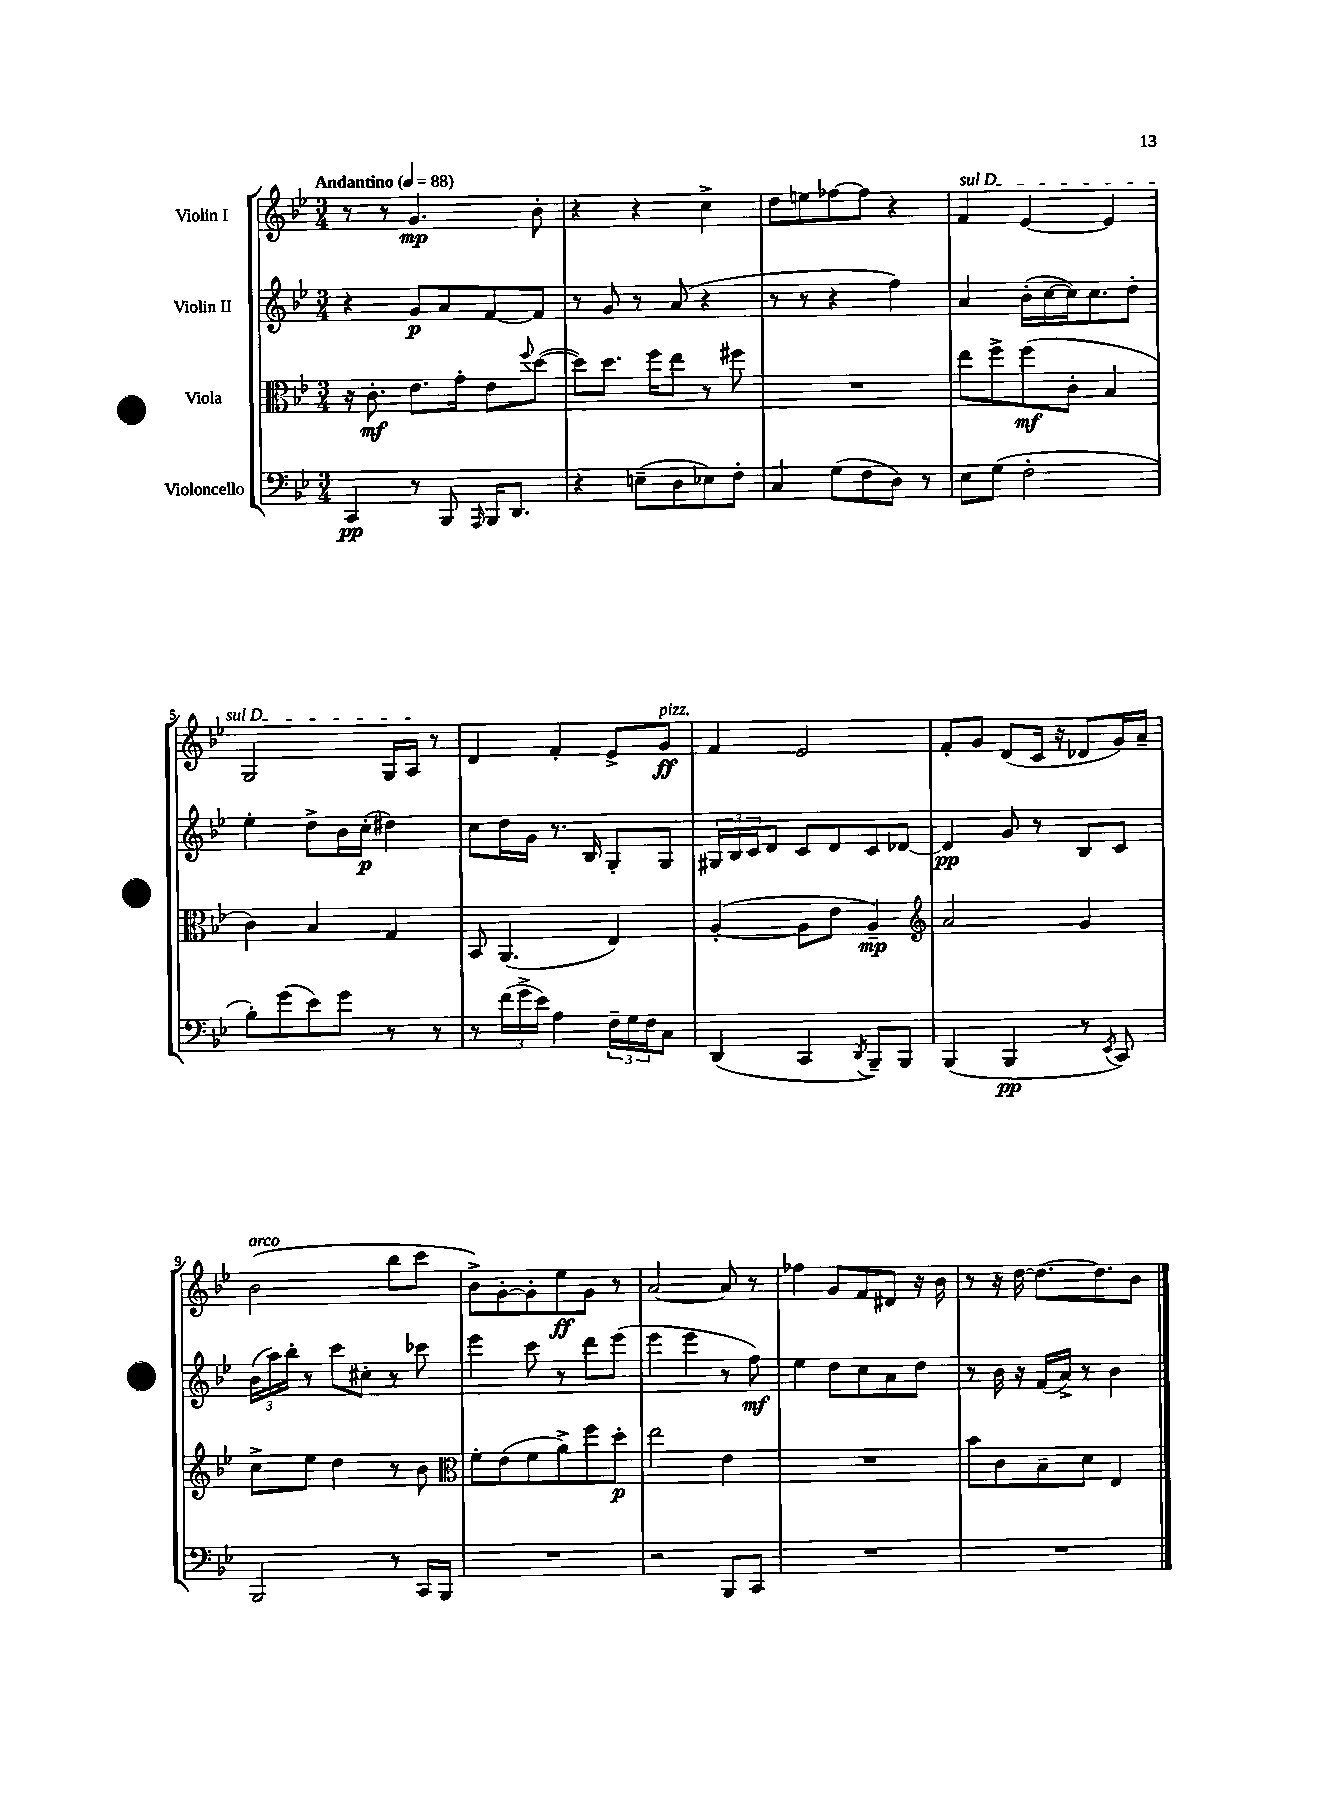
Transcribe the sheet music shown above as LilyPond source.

<<
\new StaffGroup <<
\new Staff = "s0" \with { instrumentName = "Violin I" } {
    \clef treble \key bes \major \numericTimeSignature \time 3/4 \tempo "Andantino" 4 = 88
    r8 r8 g'4.\mp bes'8-. |
    r4 r4 c''4-> |
    d''8 e''8 fes''8~ fes''8 r4 |
    \once \override TextSpanner.bound-details.left.text = \markup { \italic "sul D" } f'4\startTextSpan ees'4~ ees'4 |
    g2 g16 a16\stopTextSpan r8 |
    d'4 f'4-. ees'8-> g'8\ff^\markup { \italic "pizz." } |
    f'4 ees'2 |
    f'8-. g'8 d'8( c'16 r16 des'8 g'16) a'16-- |
    bes'2^\markup { \italic "arco" }( bes''8 c'''8 |
    bes'8->) g'8~-. g'8-. ees''8\ff g'8 r8 |
    a'2~ a'8 r8 |
    fes''4 g'8 f'8 dis'8 r16 bes'16 |
    r8 r16 d''16~ d''8.~ d''8. bes'8 \bar "|." |
}
\new Staff = "s1" \with { instrumentName = "Violin II" } {
    \clef treble \key bes \major \numericTimeSignature \time 3/4
    r4 g'8\p a'8 f'8~ f'8 |
    r8 g'8 r8 a'8( r4 |
    r8 r8 r4 f''4) |
    a'4 bes'16-.( c''16~ c''16) c''8. d''8-. |
    ees''4-. d''8-> bes'16 c''16-.\p( dis''4) |
    c''8 d''16 g'16 r8. bes16 g8-. g8 |
    \tuplet 3/2 { gis16 bes16 c'16 } d'8 c'8 d'8 c'8 des'8~ |
    des'4\pp g'8 r8 bes8 c'8 |
    \tuplet 3/2 { bes'16( a''16) bes''16-. } r8 c'''8 cis''8-. r8 ces'''8 |
    ees'''4 c'''8 r8 d'''8 ees'''8( |
    ees'''4 ees'''4 r8 f''8\mf) |
    ees''4 d''8 c''8 a'8 d''8 |
    r8 bes'16 r16 f'16( a'16->) r8 bes'4 \bar "|." |
}
\new Staff = "s2" \with { instrumentName = "Viola" } {
    \clef alto \key bes \major \numericTimeSignature \time 3/4
    r16 c'8.-.\mf ees'8. g'16-. ees'8 \appoggiatura { f''8 } d''8~( |
    d''8) d''8. f''16 ees''8 r8 fis''8 |
    R2. |
    ees''8 f''8-> f''8\mf( c'8-. bes4 |
    c'4) bes4 g4 |
    bes,8 a,4.( ees4) |
    a4~-.( a8 ees'8 a4--\mp) |
    \clef treble a'2 g'4 |
    c''8-> ees''8 d''4 r8 bes'8 |
    \clef alto f'8-. ees'8( f'8 a'8->) f''8 d''8-.\p |
    ees''2 ees'4 |
    R2. |
    bes'8 c'8 bes8-- d'8 ees4 \bar "|." |
}
\new Staff = "s3" \with { instrumentName = "Violoncello" } {
    \clef bass \key bes \major \numericTimeSignature \time 3/4
    c,4\pp r8 bes,,8 \grace { a,,16 } bes,,16 d,8. |
    r4 e8--( d8 ees8) f8-. |
    c4 g8( f8 d8) r8 |
    ees8 g8( f2-. |
    bes8-.) g'8( ees'8) g'8 r8 r8 |
    r8 \tuplet 3/2 { f'16( g'16-> ees'16) } a4 \tuplet 3/2 { f16-- g16 f16 } c8 |
    d,4( c,4 \acciaccatura { d,8 } bes,,8--) bes,,8 |
    bes,,4( bes,,4\pp r8 \acciaccatura { ees,8 } c,8) |
    bes,,2 r8 c,16 bes,,16 |
    R2. |
    r2 bes,,8 c,8 |
    R2. |
    R2. \bar "|." |
}
>>
>>
